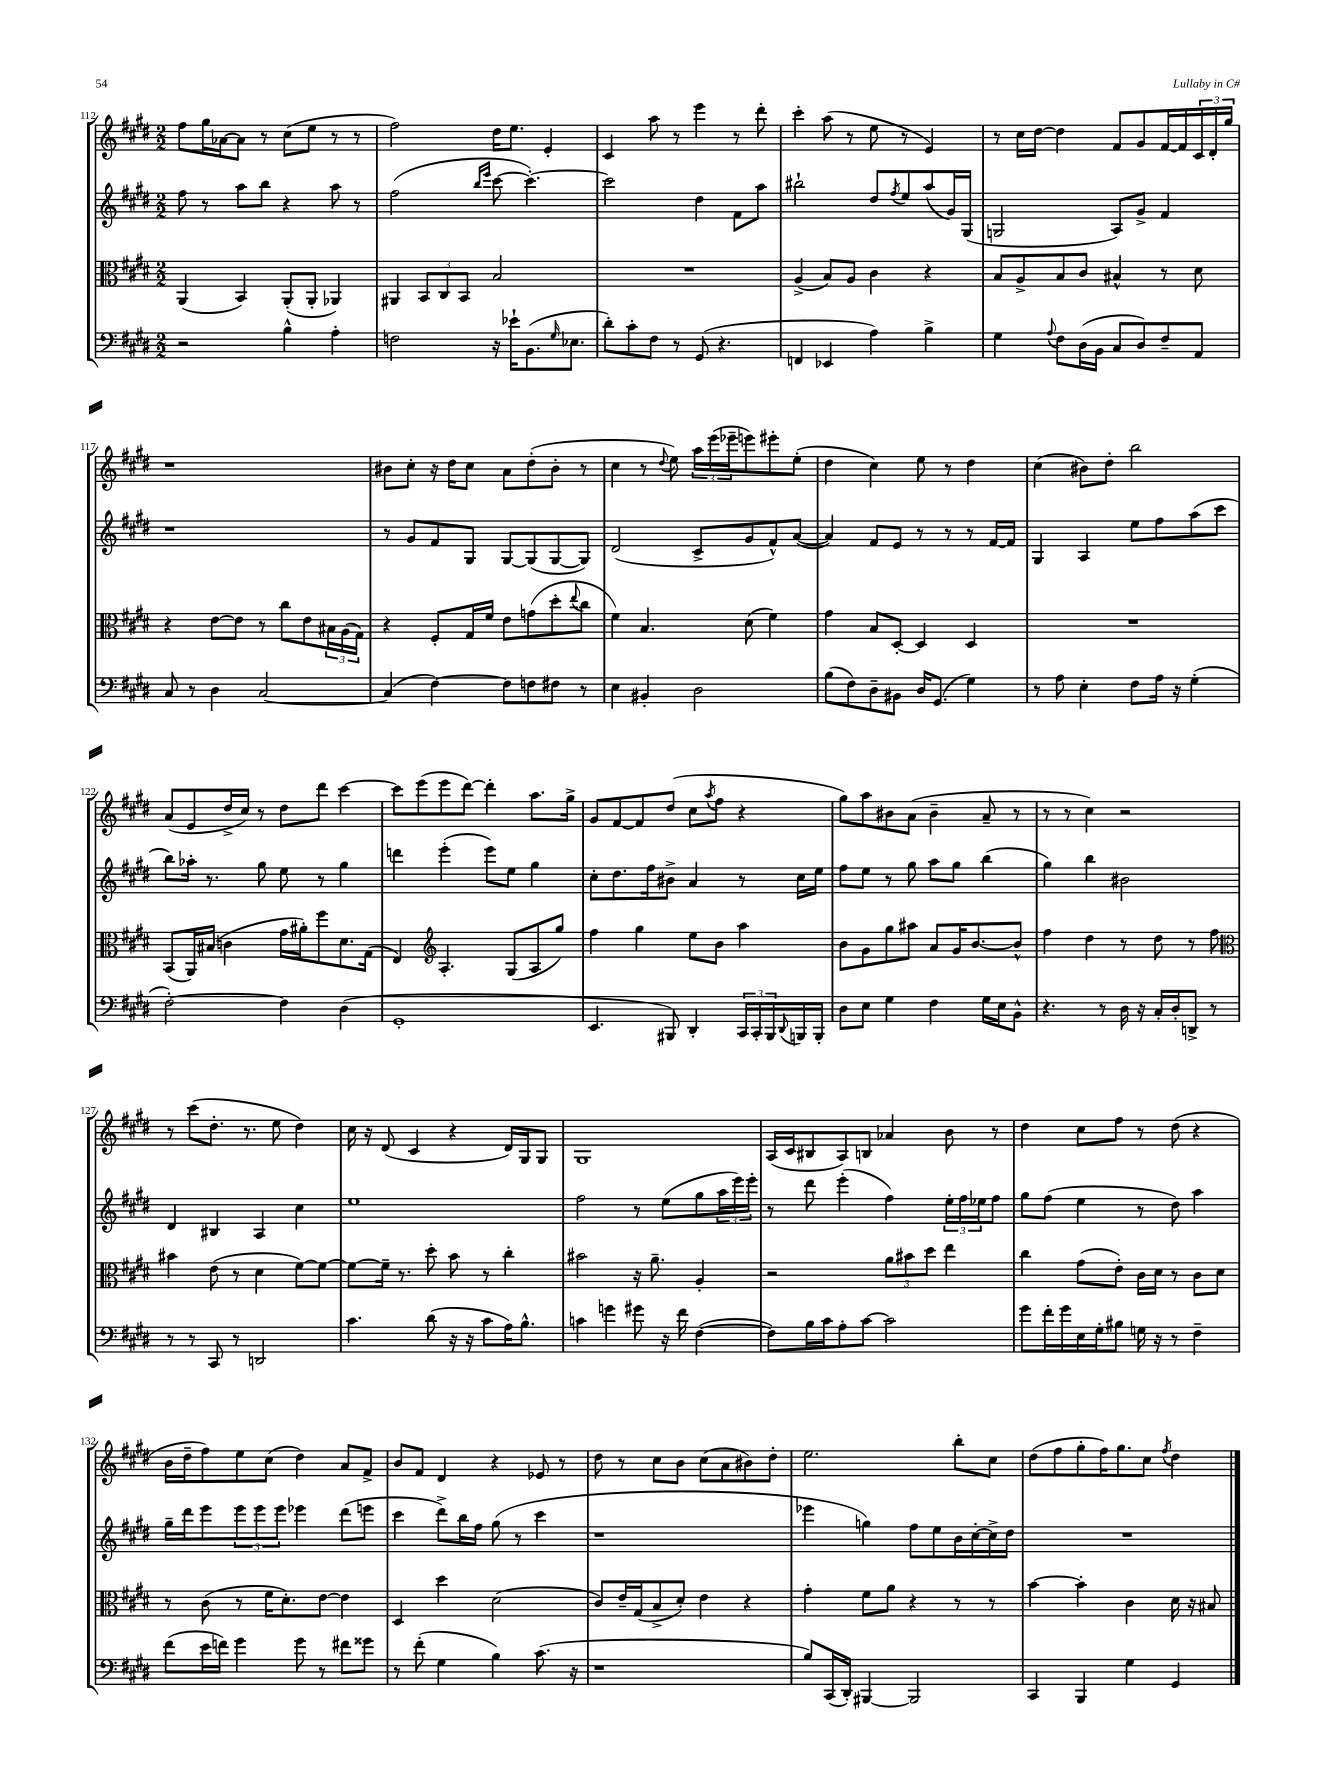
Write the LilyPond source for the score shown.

<<
\new StaffGroup <<
\new Staff = "s0" {
    \clef treble \key e \major \numericTimeSignature \time 2/2
    fis''8 gis''16 aes'16~ aes'8 r8 cis''8( e''8 r8 r8 |
    fis''2) dis''16 e''8. e'4-. |
    cis'4 a''8 r8 e'''4 r8 dis'''8-. |
    cis'''4-. a''8( r8 e''8 r8 e'4) |
    r8 cis''16 dis''16~ dis''4 fis'8 gis'8 fis'16~ fis'16 \tuplet 3/2 { cis'16 dis'16-. gis''16 } |
    r1 |
    bis'8 cis''8-. r16 dis''16 cis''8 a'8 dis''8-.( bis'8-. r8 |
    cis''4 r8 \appoggiatura { dis''8 } e''8) \tuplet 3/2 { a''16 e'''16( ees'''16-- } e'''8) eis'''8-. e''8-.( |
    dis''4 cis''4) e''8 r8 dis''4 |
    cis''4( bis'8) dis''8-. b''2 |
    a'8( e'8 dis''16-> cis''16) r8 dis''8 dis'''8 cis'''4~ |
    cis'''8 e'''8( e'''8 dis'''8~) dis'''4-. a''8. gis''16-> |
    gis'8 fis'8~ fis'8 dis''8( cis''8 \acciaccatura { a''8 } fis''8 r4 |
    gis''8) a''8 bis'8 a'8( bis'4-- a'8-- r8 |
    r8 r8 cis''4) r2 |
    r8 cis'''8( dis''8.-. r8. e''8 dis''4) |
    cis''16 r16 dis'8( cis'4 r4 dis'16) gis16 gis8 |
    gis1 |
    a16( cis'16 bis8 a8) b8 aes'4 b'8 r8 |
    dis''4 cis''8 fis''8 r8 dis''8( r4 |
    b'16 dis''16-- fis''8) e''8 cis''8( dis''4) a'8 fis'8-> |
    b'8 fis'8 dis'4 r4 ees'8 r8 |
    dis''8 r8 cis''8 b'8 cis''8( a'8 bis'8) dis''8-. |
    e''2. b''8-. cis''8 |
    dis''8( fis''8 gis''8-. fis''16) gis''8. cis''8 \acciaccatura { fis''8 } dis''4 \bar "|." |
}
\new Staff = "s1" {
    \clef treble \key e \major \numericTimeSignature \time 2/2
    fis''8 r8 a''8 b''8 r4 a''8 r8 |
    fis''2( \grace { b''16 e'''16 } cis'''8~ cis'''4.~-.) |
    cis'''2 dis''4 fis'8 a''8 |
    bis''2-! dis''8 \acciaccatura { fis''8 } e''8 a''8( gis'16) gis16( |
    g2 a8) gis'8-> fis'4 |
    r1 |
    r8 gis'8 fis'8 gis8 gis8~ gis8( gis8~ gis8) |
    dis'2( cis'8-> gis'8 fis'8-^) a'8~( |
    a'4) fis'8 e'8 r8 r8 r8 fis'16~ fis'16 |
    gis4 a4 e''8 fis''8 a''8( cis'''8 |
    b''8) aes''16-. r8. gis''8 e''8 r8 gis''4 |
    d'''4 e'''4-.( e'''8) e''8 gis''4 |
    cis''8-. dis''8. fis''16 bis'8-> a'4 r8 cis''16 e''16 |
    fis''8 e''8 r8 gis''8 a''8 gis''8 b''4( |
    gis''4) b''4 bis'2 |
    dis'4 bis4 a4 cis''4 |
    e''1 |
    fis''2 r8 e''8( gis''8 \tuplet 3/2 { a''16 e'''16) e'''16-. } |
    r8 dis'''8 e'''4-.( fis''4) \tuplet 3/2 { e''16-. fis''16 ees''16 } fis''8 |
    gis''8 fis''8( e''4 r8 dis''8) a''4 |
    gis''16-- dis'''16 e'''8 \tuplet 3/2 { e'''8 e'''8 e'''8 } ees'''4 dis'''8( e'''8 |
    cis'''4 dis'''8->) b''16 fis''16 gis''8( r8 cis'''4 |
    r1 |
    ees'''4 g''4) fis''8 e''8 b'16 cis''16~-. cis''16-> dis''16 |
    R1 \bar "|." |
}
\new Staff = "s2" {
    \clef alto \key e \major \numericTimeSignature \time 2/2
    a,4( b,4) a,8-.( a,8-. aes,4) |
    ais,4 \tuplet 3/2 { b,8 cis8 b,8 } b2 |
    R1 |
    a4->( b8) a8 cis'4 r4 |
    b8 a8-> b8 cis'8 bis4-^ r8 dis'8 |
    r4 e'8~ e'8 r8 cis''8 e'8 \tuplet 3/2 { bis16 a16( gis16) } |
    r4 fis8-. gis16 fis'16 e'8 g'8( dis''8-. \appoggiatura { e''8 } cis''8 |
    fis'4) b4. dis'8( fis'4) |
    gis'4 b8 dis8~-. dis4 dis4 |
    R1 |
    b,8( a,16) bis16( c'4 gis'16 ais'16-.) fis''8 dis'8. gis16( |
    e4) \clef treble a4.-. gis8( a8 gis''8) |
    fis''4 gis''4 e''8 b'8 a''4 |
    b'8 gis'8 gis''8 ais''8 a'8 gis'16 b'8.~ b'8-^ |
    fis''4 dis''4 r8 dis''8 r8 fis''8 |
    \clef alto bis'4 e'8( r8 dis'4 fis'8~) fis'8~ |
    fis'8~ fis'16-- r8. dis''8-. b'8 r8 cis''4-. |
    bis'2 r16 a'8.-- a4-. |
    r2 \tuplet 3/2 { a'8 bis'8 dis''8 } e''4 |
    cis''4 gis'8( e'8-.) cis'16 dis'16 r8 cis'8 dis'8 |
    r8 cis'8( r8 fis'16 dis'8.-.) e'8~ e'4 |
    dis4 dis''4 dis'2( |
    cis'8) e'16-- gis16( b8-> dis'8-.) e'4 r4 |
    gis'4-. fis'8 a'8 r4 r8 r8 |
    b'4~ b'4-. cis'4 dis'16 r16 bis8 \bar "|." |
}
\new Staff = "s3" {
    \clef bass \key e \major \numericTimeSignature \time 2/2
    r2 b4-^ a4-. |
    f2 r16 ees'16-! b,8.( \grace { gis16 } ees8. |
    dis'8-.) cis'8-. fis8 r8 gis,8( r4. |
    f,4 ees,4 a4) b4-> |
    gis4 \appoggiatura { a8 } fis8 dis16( b,16 cis8 dis8) fis8-- a,8 |
    cis8 r8 dis4 cis2~ |
    cis4( fis4~) fis8 f8 fis8 r8 |
    e4 bis,4-. dis2 |
    b8( fis8) dis8-- bis,8 dis16 gis,8.( gis4) |
    r8 a8 e4-. fis8 a16 r16 gis4-.( |
    fis2~-.) fis4 dis4( |
    gis,1-. |
    e,4. bis,,8) dis,4-. \tuplet 3/2 { cis,16 cis,16-. bis,,16 } \appoggiatura { dis,8 } b,,16 b,,16-. |
    dis8 e8 gis4 fis4 gis16 e16 b,8-^ |
    r4. r8 dis16 r16 cis16-. dis16-. d,8-> r8 |
    r8 r8 cis,8 r8 d,2 |
    cis'4. dis'8( r16 r16 cis'8 a16) b8.-^ |
    c'4 g'4 gis'8 r16 fis'16 fis4~( |
    fis8) b16 cis'16 a8-. cis'8~ cis'2 |
    gis'8 fis'16-. gis'16 e16 gis16-. bis8 g16 r16 r8 fis4-- |
    fis'8( e'16 f'16) gis'4 gis'8 r8 fis'8 gisis'8 |
    r8 fis'8-.( gis4 b4) cis'8.( r16 |
    r1 |
    b8) cis,16( dis,16-.) bis,,4~ bis,,2 |
    cis,4 b,,4 gis4 gis,4 \bar "|." |
}
>>
>>
\layout { \context { \Score currentBarNumber = #112 } }
